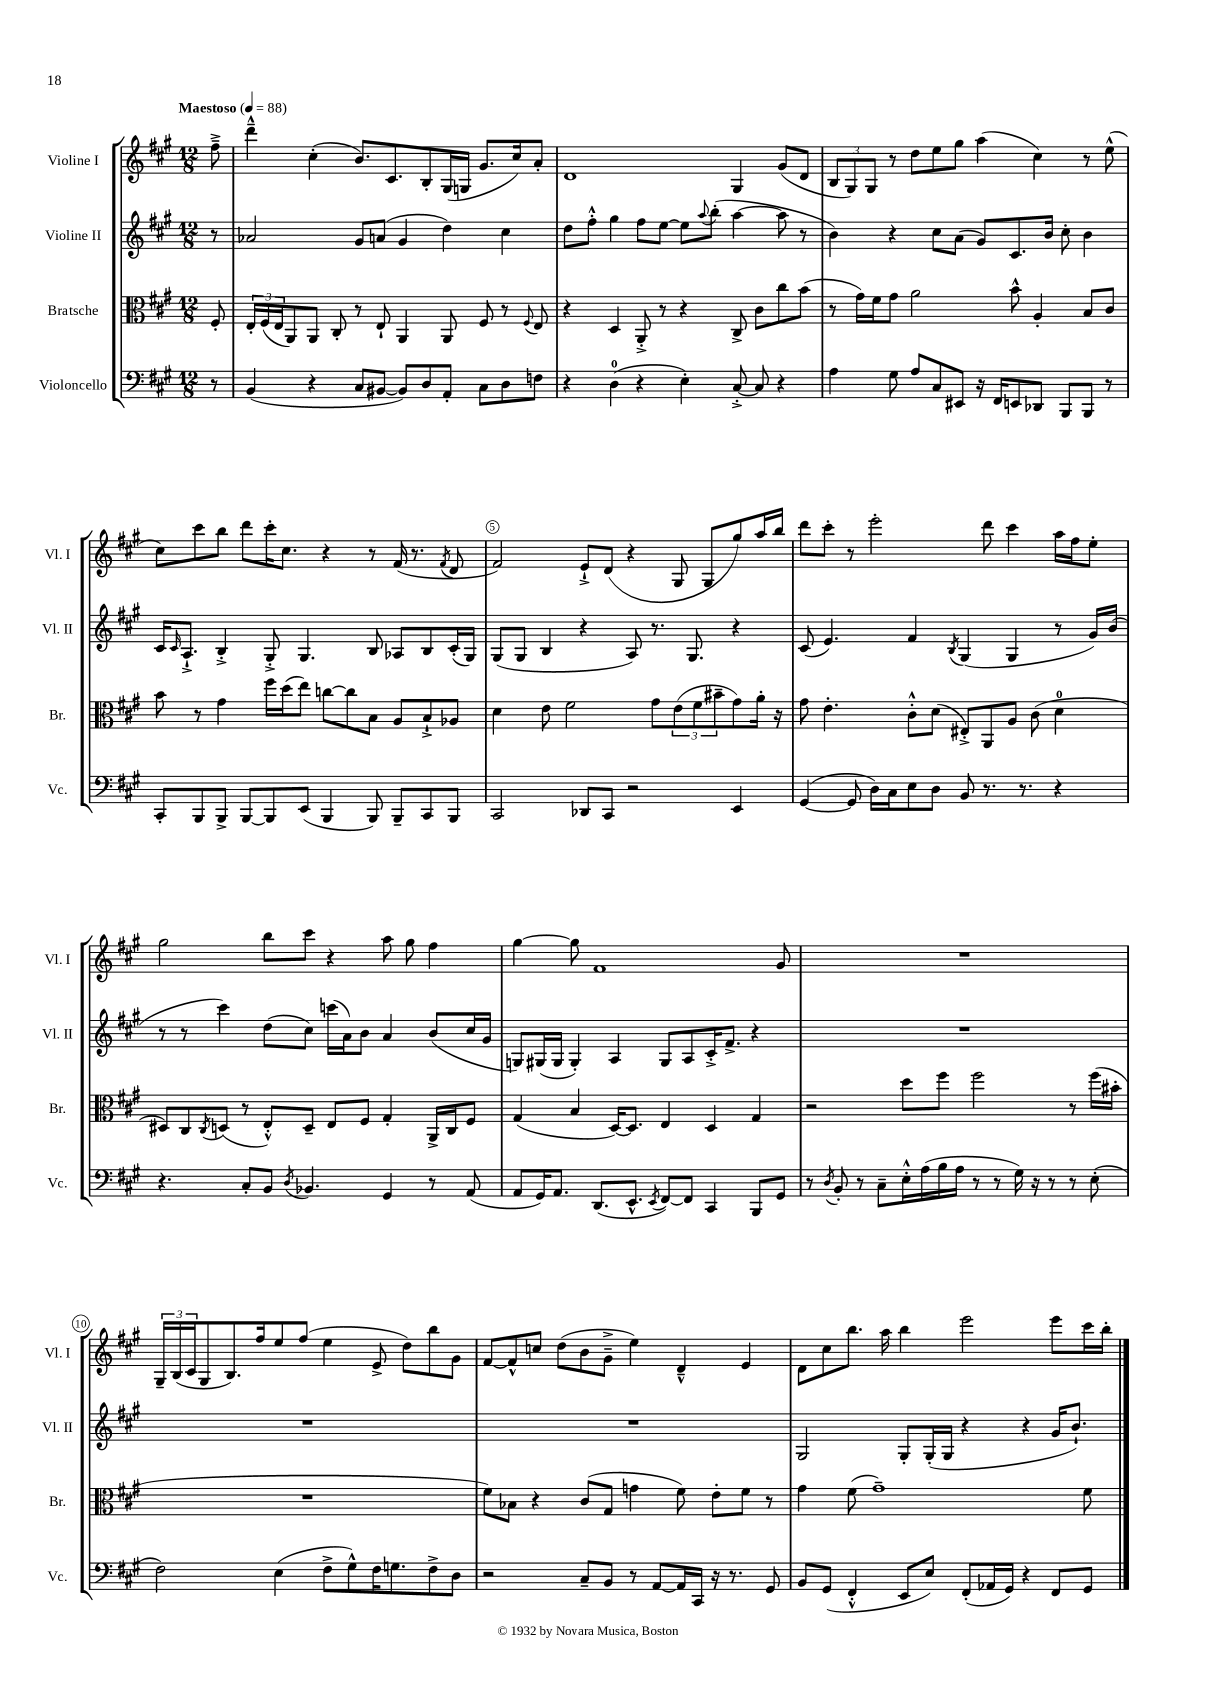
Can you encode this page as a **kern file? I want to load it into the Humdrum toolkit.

**kern	**kern	**kern	**kern
*part4	*part3	*part2	*part1
*staff4	*staff3	*staff2	*staff1
*I"Violoncello	*I"Bratsche	*I"Violine II	*I"Violine I
*I'Vc.	*I'Br.	*I'Vl. II	*I'Vl. I
*clefF4	*clefC3	*clefG2	*clefG2
*k[f#c#g#]	*k[f#c#g#]	*k[f#c#g#]	*k[f#c#g#]
*M12/8	*M12/8	*M12/8	*M12/8
*MM88	*MM88	*MM88	*MM88
=	=	=	=
!	!	!	!LO:TX:a:B:t=Maestoso
8r	8F#'/	8r	8ff#~^\
=1	=1	=1	=1
(4BB/	24E'/LL	2a-X/	4ddd~^^\
.	(24F#/	.	.
.	24E/J	.	.
.	8AA/)	.	.
4r	8AA/J	.	(4cc#'\
.	8C#'/	.	.
8C#/L	8r	8g#/L	8.b/L)
[8BB#X/J	8E`/	(8an/J	.
.	.	.	8.c#/
8BB#/L])	4AA/	4g#/	.
8D/	.	.	8B'/
8AA'/J	8AA/	4dd\)	(16G#/L
.	.	.	16Gn/JJ
8C#\L	8F#/	.	8.g#/L
8D\	8r	4cc#\	.
.	.	.	16cc#/k)
.	8qqF#/	.	.
8Fn\J	8E/	.	8a'/J
=2	=2	=2	=2
4r	4r	8dd\L	1d
.	.	8ff#'^^\J	.
(4D\	4D/	4gg#\	.
4r	8AA'^/	8ff#\L	.
.	8r	[8ee\J	.
4E'\)	4r	8ee\L]	.
.	.	8qqaa/	.
.	.	(8bb'\J	.
[8C#'^/	8C#^/	[4aa\	4G#/
8C#/]	8c#\L	.	.
4r	8cc#\	8aa\]	(8g#/L
.	(8b\J	8r	8d/J
=3	=3	=3	=3
4A\	8r	4b\)	12B/L
.	.	.	12G#/)
.	16g#\LL)	.	.
.	.	.	12G#/J
.	16f#\J	.	.
8G#\	8g#\J	4r	8r
8A/L	2a\	.	8dd\L
8C#/	.	8cc#\L	8ee\
8EE#X/J	.	(8a\J	8gg#\J
16r	.	8g#/L)	(4aa\
16FF#/KL	.	.	.
8EEn/	8b^^\	8.c#/	.
8DD-X/J	4A'/	.	4cc#\)
.	.	16b/Jk	.
8BBB/L	.	8cc#'\	.
8BBB/J	8B/L	4b\	8r
8r	8c#/J	.	(8ee^^\
!!LO:LB:g=z
=4	=4	=4	=4
8CC#'/L	8b\	16c#/KL	8cc#\L)
.	.	16qqc#/	.
.	.	8.A`^/J	.
8BBB/	8r	.	8ccc#\
8BBB^/J	4g#\	4B'^/	8bb\J
[8BBB/L	.	.	8ddd\L
8BBB/]	16ff#\LL	8G#'^/	16ccc#'\K
.	(16dd\J	.	8.cc#\J
(8EE/J	8ee\J)	4.G#/	.
4BBB/	[8ccn\L	.	4r
.	8cc\]	.	.
8BBB/)	8B\J	8B/	8r
8BBB~/L	8A/L	8A-X/L	(16f#/
.	.	.	8.r
8CC#/	8B`^/	8B/	.
.	.	.	8qf#/
8BBB/J	8A-X/J	(16c#'/L	8d/
.	.	16G#/JJ)	.
=5	=5	=5	=5
2CC#/	4d\	(8G#/L	2f#/)
.	.	8G#/J	.
.	8e\	4B/	.
.	2f#\	.	.
8DD-X/L	.	4r	8e`^/L
8CC#/J	.	.	(8d/J
2r	.	8A/)	4r
.	8g#\L	8.r	.
.	(12e\	.	8G#/
.	.	8.G#/	.
.	12f#\	.	.
.	.	.	8G#/L
.	12b#X~\	.	.
4EE/	8g#\)	4r	8gg#/)
.	16a'\Jk	.	16aa/L
.	16r	.	16bb/JJ
=6	=6	=6	=6
([4GG#/	8g#\	(8c#/	8ddd\L
.	4.e'\	4.e/)	8ccc#'\J
8GG#/]	.	.	8r
16D\LL)	.	.	2eee'\
16C#\J	.	.	.
8E\	8c#'^^\L	4f#/	.
8D\J	(8d\J	.	.
.	.	8qB/	.
8BB/	8E#X'^/L)	(4G#/	.
8.r	8AA/	.	8ddd\
.	8A/J	4G#/	4ccc#\
8.r	.	.	.
.	(8c#\	.	.
4r	4d\	8r	16aa\LL
.	.	.	16ff#\J
.	.	16g#/LL)	8ee'\J
.	.	(16b/JJ	.
!!LO:LB:g=z
=7	=7	=7	=7
4.r	8D#X/L)	8r	2gg#\
.	8C#/	8r	.
.	8qC#/	.	.
.	(8Dn/J	4ccc#\)	.
8C#'/L	8r	.	.
8BB/J	8E'^^/L)	(8dd\L	8bb\L
8qD/	.	.	.
4.BB-X/	8D~/J	8cc#\J)	8ccc#\J
.	8E/L	(16cccn\LL	4r
.	.	16a\J)	.
.	8F#/J	8b\J	.
4GG#/	4G#'/	4a/	8aa\
.	.	.	8gg#\
8r	16AA^/LL	(8b/L	4ff#\
.	16C#/J	.	.
(8AA/	8F#/J	16cc#/L	.
.	.	16g#/JJ	.
=8	=8	=8	=8
8AA/L	(4G#/	8Gn/L)	[4gg#\
16GG#/K)	.	(16G#X/L	.
8.AA/J	.	16G#/JJ	.
.	4B/	4G#'/)	8gg#\]
(8.DD/L	.	.	1f#
.	[16D/KL)	4A/	.
8.EE^^/J	8.D/J]	.	.
8qEE/	.	.	.
[8FF#/L)	4E/	8G#/L	.
8FF#/J]	.	8A/	.
4CC#/	4D/	16c#'^/K	.
.	.	8.f#^/J	.
8BBB/L	4G#/	4r	.
8GG#/J	.	.	8g#/
=9	=9	=9	=9
8r	2r	1.r	1.r
8qD/	.	.	.
8BB'/	.	.	.
8r	.	.	.
8C#~\L	.	.	.
16E'^^\L	8dd\L	.	.
(16A\	.	.	.
16B\	8ff#\J	.	.
16A\JJ	.	.	.
8r	2ff#\	.	.
8r	.	.	.
16G#\)	.	.	.
16r	.	.	.
8r	.	.	.
8r	8r	.	.
(8E'\	(16ff#\LL	.	.
.	16b#X'\JJ	.	.
!!LO:LB:g=z
=10	=10	=10	=10
2F#\)	1.r	1.r	24G#~/LL
.	.	.	(24B/
.	.	.	24c#/J
.	.	.	8G#/
.	.	.	8.B/)
.	.	.	16ff#/k
(4E\	.	.	8ee/
.	.	.	(8ff#/J
8F#^\L	.	.	4ee\
8G#^^\)	.	.	.
16F#\K	.	.	8e^/
8.Gn\	.	.	.
.	.	.	8dd\L)
8F#^\	.	.	8bb\
8D\J	.	.	8g#\J
=11	=11	=11	=11
2r	8f#\L)	1.r	[8f#/L
.	8B-X\J	.	8f#^^/]
.	4r	.	8ccn/J
.	.	.	(8dd\L
8C#~/L	(8c#/L	.	8b\
8BB/J	8G#/J	.	8g#~^\J
8r	4gn\	.	4ee\)
[8AA/L	.	.	.
16AA/L]	8f#\)	.	4d~^^/
16CC#/JJ	.	.	.
16r	8e'\L	.	.
8.r	.	.	.
.	8f#\J	.	4e/
8GG#/	8r	.	.
=12	=12	=12	=12
8BB/L	4g#\	2G#/	8d\L
(8GG#/J	.	.	8cc#\
4FF#'^^/	(8f#\	.	8.bb\J
.	1g#~)	.	.
.	.	.	16aa\
8EE/L	.	8G#'/L	4bb\
8E/J)	.	(16G#'/L	.
.	.	16G#/JJ	.
(8FF#'/L	.	4r	2eee\
16AA-X/L	.	.	.
16GG#/JJ)	.	.	.
4r	.	4r	.
8FF#/L	.	16g#/KL	8eee\L
.	.	8.b`/J)	.
8GG#/J	8f#\	.	16ccc#\L
.	.	.	16bb'\JJ
==	==	==	==
*-	*-	*-	*-
